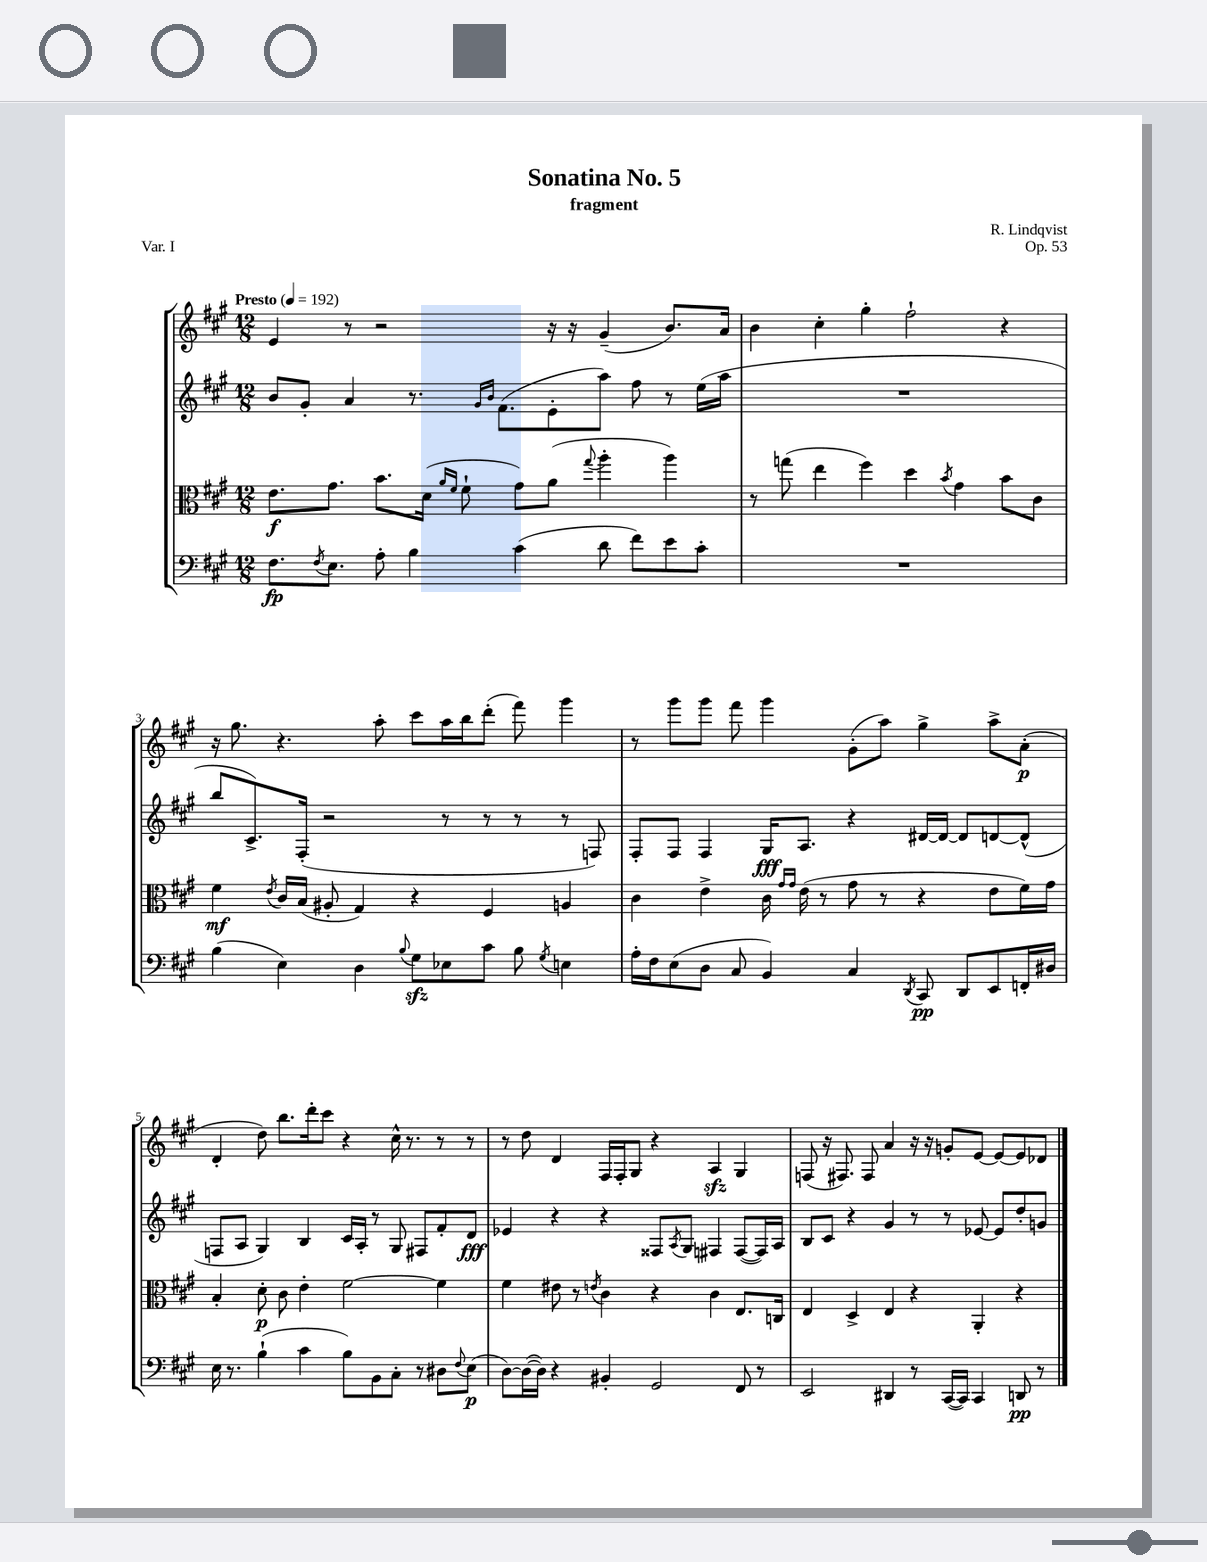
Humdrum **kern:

**kern	**kern	**kern	**kern
*staff4	*staff3	*staff2	*staff1
*clefF4	*clefC3	*clefG2	*clefG2
*k[f#c#g#]	*k[f#c#g#]	*k[f#c#g#]	*k[f#c#g#]
*M12/8	*M12/8	*M12/8	*M12/8
*MM192	*MM192	*MM192	*MM192
8.F#	8.e	8b	4e
.	.	8g#'	.
8qF#	.	.	.
8.E	8.g#	.	.
.	.	4a	8r
8A'	8.b	.	2r
4B	.	8.r	.
.	(16d	.	.
.	16qqa	.	.
.	16qqf#	.	.
.	8f#`	.	.
.	.	16qqg#	.
.	.	16qqb	.
.	.	(8.f#	.
(4c#	8g#)	.	.
.	(8a	8e'	16r
.	.	.	16r
.	8qqgg#	.	.
8d	4aa'	8aa)	(4g#~
8f#)	.	8ff#	.
8e	4aa)	8r	8.b)
8c#'	.	(16ee	.
.	.	16aa	16a
=	=	=	=
1.r	8r	1.r	4b
.	(8gg	.	.
.	4ee	.	4cc#'
.	4ff#)	.	4gg#'
.	4dd	.	2ff#`
.	8qb	.	.
.	4g#	.	.
.	8b	.	4r
.	8c#	.	.
=	=	=	=
(4B	4f#	8bb	16r
.	.	.	8.gg#
.	.	8.c#^)	.
.	8qe	.	.
4E)	16c#	.	4.r
.	(16B	(16F#'	.
.	8A#'	2r	.
4D	4G#)	.	.
.	.	.	8aa'
8qqB	.	.	.
8G#	4r	.	8ccc#
8E-	.	8r	16aa
.	.	.	16bb
8c#	4F#	8r	(8ddd'
8B	.	8r	8fff#)
8qG#	.	.	.
4E	4A	8r	4ggg#
.	.	8F)	.
=	=	=	=
16A'	4c#	8F#'	8r
16F#	.	.	.
(8E	.	8F#	8ggg#
8D	4e^	4F#	8ggg#
8C#	.	.	8fff#
4BB)	16c#	16G#	4ggg#
.	16qqg#	.	.
.	16qqg#	.	.
.	(16e	8.A	.
.	8r	.	.
4C#	8g#	4r	(8g#'
.	8r	.	8aa)
8qDD	.	.	.
8CC#	4r	[16d#	4gg#^
.	.	16d#_	.
8DD	.	8d#]	.
8EE	8e	[8d	8aa^
16FF'	16f#)	(8d^^]	(8a'
16D#	16g#	.	.
=	=	=	=
16E	4B'	8F	4d'
8.r	.	.	.
.	.	8A	.
(4B`	8d'	4G#)	8dd)
.	8c#	.	8.bb
4c#	4e'	4B	.
.	.	.	16ddd'
.	.	.	8ccc#
8B)	[2f#	16c#	4r
.	.	16A'	.
8BB	.	8r	.
8C#'	.	8G#	16cc#^^
.	.	.	8.r
8r	.	8F#	.
8D#	4f#]	8f#'	8r
8qqF#	.	.	.
(8E	.	8d	8r
=	=	=	=
[8D)	4f#	4e-	8r
(16D_	.	.	8dd
16D])	.	.	.
4r	8e#	4r	4d
.	8r	.	.
.	8qe	.	.
4BB#'	4c#	4r	16F#
.	.	.	16F#'
.	.	.	8G#
2GG#	4r	8F##	4r
.	.	8qA	.
.	.	8G#	.
.	4c#	4F#	4A
8FF#	8.E	([8F#	4G#
8r	.	16F#])	.
.	16C	16A	.
=	=	=	=
2EE	4E	8B	(8F
.	.	8c#	16r
.	.	.	8.F#)
.	4D^	4r	.
.	.	.	8F#
4DD#	4E	4g#	4a
8r	4r	8r	16r
.	.	.	16r
([16CC#	.	8r	8g'
16CC#])	.	.	.
4CC#	4AA'	[8e-	[8e
.	.	8e-]	8e_
8DD	4r	8dd'	8e]
8r	.	8g	8d-
==	==	==	==
*-	*-	*-	*-
